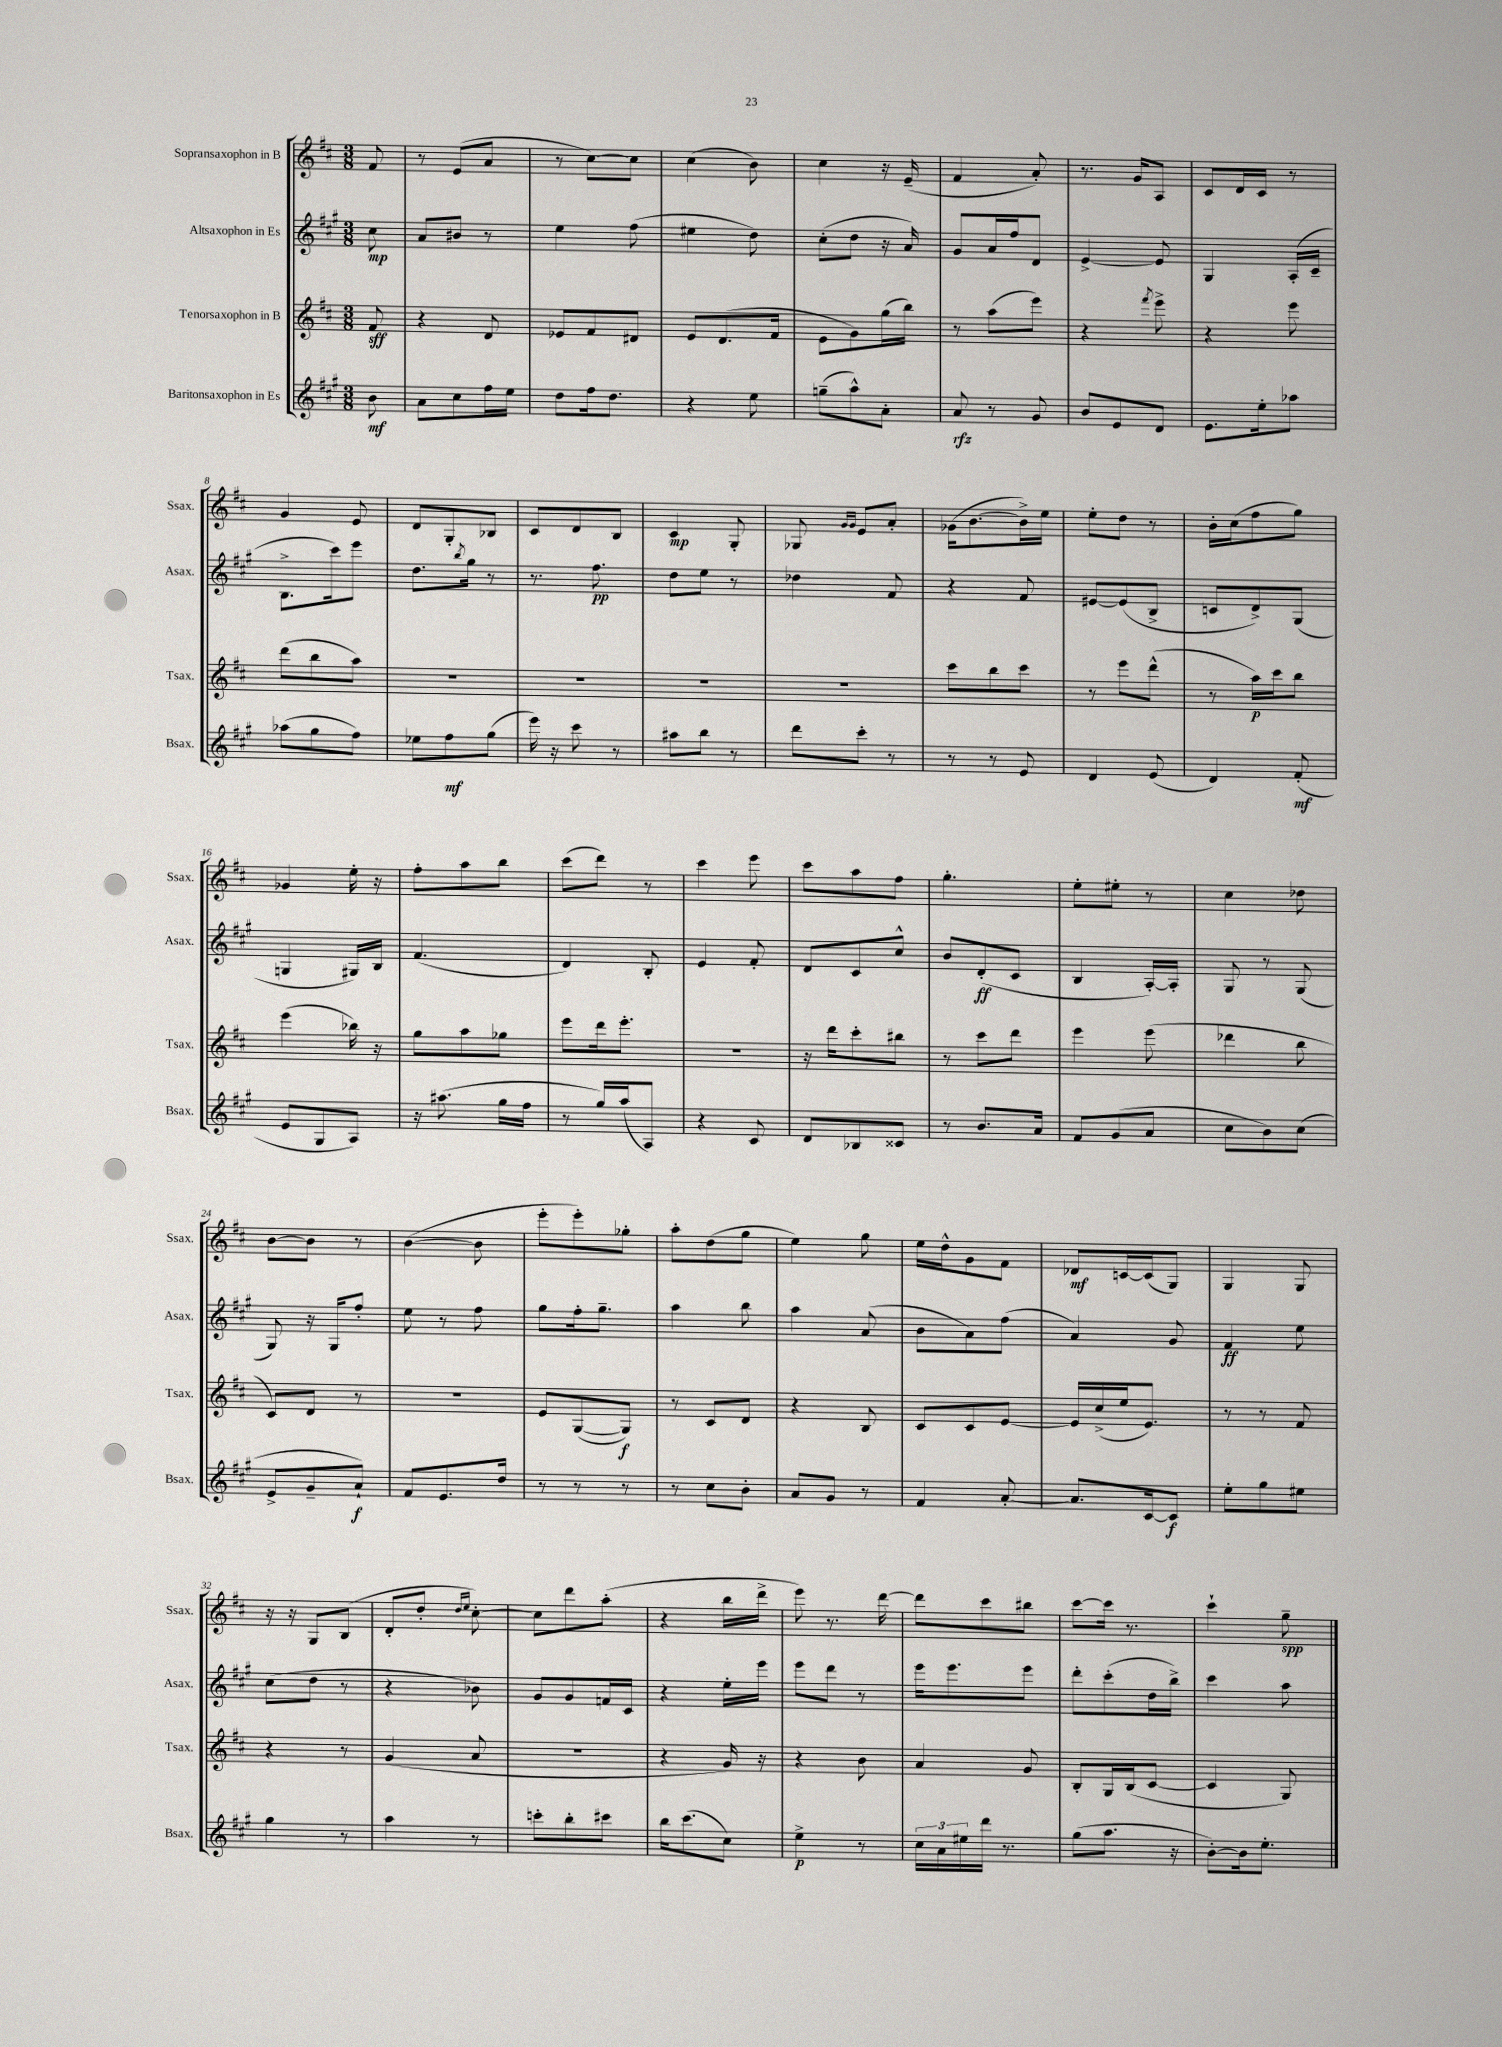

**kern	**kern	**kern	**kern
*staff4	*staff3	*staff2	*staff1
*clefG2	*clefG2	*clefG2	*clefG2
*k[f#c#g#]	*k[f#c#]	*k[f#c#g#]	*k[f#c#]
*M3/8	*M3/8	*M3/8	*M3/8
8b\	8f#/	8cc#\	8f#/
=	=	=	=
8a\L	4r	8a/L	8r
8cc#\	.	8b#/J	(8e/L
16ff#\L	8d/	8r	8a/J
16ee\JJ	.	.	.
=	=	=	=
8dd\L	8e-/L	4ee\	8r
16ff#\k	8f#/	.	[8cc#\L)
8.dd\J	.	.	.
.	8d#/J	(8ff#\	8cc#\]J
=	=	=	=
4r	8e/L	4ee#\	(4cc#\
.	(8.d/	.	.
8ee\	.	8dd\)	8b\)
.	16f#/Jk	.	.
=	=	=	=
(8gg~\L	8e\L	(8cc#'\L	4cc#\
8aa^^\)	8g\)	8dd\J	.
8a'\J	(16gg\L	16r	16r
.	16bb\JJ)	16a/)	(16e~/
=	=	=	=
8a/	8r	8g#/L	4f#/
8r	(8aa\L	16a/L	.
.	.	16ff#/J	.
8g#/	8eee\J)	8d/J	8a'/)
=	=	=	=
8b/L	4r	[4e^/	8.r
8e/	.	.	.
.	.	.	16g/LK
.	8qfff#/	.	.
8d/J	8eee^\	8e/]	8A/J
=	=	=	=
8.e\L	4r	4G#/	8c#/L
.	.	.	16d/L
16ee'\k	.	.	16c#/JJ
8aa-\J	8eee\	(16A'/LL	8r
.	.	16c#~/JJ	.
=	=	=	=
(8aa-\L	(8ddd\L	8.B^\L	4g/
8gg#\	8bb\	.	.
.	.	16ccc#\k)	.
8ff#\J)	8aa\J)	8eee\J	8e/
=	=	=	=
8ee-\L	4.r	8.dd\L	8d/L
8ff#\	.	.	8G'/
.	.	8qbb/	.
.	.	16gg#\Jk	.
(8gg#\J	.	8r	8B-/J
=	=	=	=
16eee\)	4.r	8.r	8c#/L
16r	.	.	.
8ccc#\	.	.	8d/
.	.	8.ff#\	.
8r	.	.	8B/J
=	=	=	=
8aa#\L	4.r	8dd\L	4c#/
8bb\J	.	8ee\J	.
8r	.	8r	8G'/
=	=	=	=
8ddd\L	4.r	4dd-\	8G-/
.	.	.	16qqg/LL
.	.	.	16qqg/JJ
8ccc#'\J	.	.	8e/L
8r	.	8f#/	8a'/J
=	=	=	=
8r	8ccc#\L	4r	(16g-\LK
.	.	.	[8.b\
8r	8bb\	.	.
8e/	8ccc#\J	8f#/	16b^\]L)
.	.	.	16ee\JJ
=	=	=	=
4d/	8r	[8e#/L	8ee'\L
.	8eee\L	(8e#/]	8dd\J
(8e/	(8ddd^^\J	8B^/J	8r
=	=	=	=
4d/)	8r	8c/L	16b'\LL
.	.	.	(16cc#\J
.	16aa\LL)	8d^/)	8ff#\
.	16ccc#\J	.	.
(8f#'/	8bb\J	(8G#/J	8gg\J)
=	=	=	=
8e/L	(4eee\	4G/	4g-/
8G#/	.	.	.
8A/J)	16bb-\)	16G#/LL)	16ee'\
.	16r	16B/JJ	16r
=	=	=	=
16r	8gg\L	(4.f#/	8ff#'\L
(8.aa#\	.	.	.
.	8aa\	.	8aa\
16gg#\LL	8gg-\J	.	8bb\J
16ff#\JJ	.	.	.
=	=	=	=
8r	8eee\L	4d/)	(8ccc#\L
16gg#/LL)	16ddd\k	.	8ddd\J)
(16aa/J	8.eee'\J	.	.
8A/J)	.	8B'/	8r
=	=	=	=
4r	4.r	4e/	4ccc#\
8c#/	.	8f#'/	8eee\
=	=	=	=
8d/L	16r	8d/L	8ccc#\L
.	16ddd\LK	.	.
8B-/	8ccc#'\	8c#/	8aa\
8c##/J	8bb#\J	8cc#^^/J	8ff#\J
=	=	=	=
8r	8r	8b/L	4.gg'\
8.b/L	8ccc#\L	(8d'/	.
.	8ddd\J	8c#/J	.
16a/Jk	.	.	.
=	=	=	=
8f#/L	4eee\	4B/	8ee'\L
(8g#/	.	.	8ee#'\J
8a/J	(8eee\	[16A'/LL)	8r
.	.	16A'/]JJ	.
=	=	=	=
8cc#\L	4ddd-\	8G#/	4cc#\
8b\)	.	8r	.
(8cc#\J	8bb\	(8G#/	8dd-\
=	=	=	=
8e^/L	8c#/L)	8G#/)	[8b\L
8g#~/	8d/J	16r	8b\]J
.	.	16G#/LK	.
8a`/J)	8r	8ff#'/J	8r
=	=	=	=
8f#/L	4.r	8ee\	([4b\
8.e/	.	8r	.
.	.	8ff#\	8b\]
16dd/Jk	.	.	.
=	=	=	=
8r	8e/L	8gg#\L	8eee'\L
8r	([8G/	16ff#'\k	8eee'\)
.	.	8.gg#~\J	.
8r	8G/]J)	.	8gg-'\J
=	=	=	=
8r	8r	4aa\	8aa'\L
8cc#\L	8c#/L	.	(8dd\
8b'\J	8d/J	8bb\	8gg\J
=	=	=	=
8a/L	4r	4aa\	4ee\)
8g#/J	.	.	.
8r	8B/	(8a/	8gg\
=	=	=	=
4f#/	8c#/L	8b\L	16ee\LL
.	.	.	16dd^^\J
.	8c#/	8a\)	8g\
[8a'/	[8e/J	(8ff#\J	8f#\J
=	=	=	=
8.a/]L	16e/]LL	4a/)	8d-/L
.	(16cc#^/	.	.
.	16ee/J	.	[16c/L
[16c#/k	8.e/J)	.	(16c/]J
8c#/]J	.	8g#/	8G/J)
=	=	=	=
8ee'\L	8r	4f#/	4G/
8gg#\	8r	.	.
8ee#\J	8f#/	8ee\	8G/
=	=	=	=
4gg#\	4r	(8cc#\L	16r
.	.	.	16r
.	.	8dd\J	8G/L
8r	8r	8r	(8B/J
=	=	=	=
4aa\	(4g/	4r	8d'/L
.	.	.	8dd'/J
.	.	.	16qqdd/LL
.	.	.	16qqee/JJ
8r	8a/	8b-\)	[8cc#'\)
=	=	=	=
8ccc'\L	4.r	8g#/L	8cc#\]L
8bb'\	.	8g#/	8ddd\
8ccc#\J	.	16f/L	(8aa'\J
.	.	16c#/JJ	.
=	=	=	=
16bb\LK	4r	4r	4r
(8.ccc#\	.	.	.
8cc#\J)	16g/)	16ee'\LL	16bb\LL
.	16r	16eee\JJ	16ddd^\JJ
=	=	=	=
4ee^\	4r	8eee\L	8eee\)
.	.	8ddd\J	8.r
8r	8b\	8r	.
.	.	.	[16ddd\
=	=	=	=
24cc#\LL	4a/	16eee\LK	8ddd\]L
24a\	.	.	.
.	.	8.eee\	.
24ee#\	.	.	.
16ddd\JJ	.	.	8ccc#\
8.r	.	.	.
.	8g/	8eee\J	8bb#\J
=	=	=	=
(8gg#\L	8B'/L	8ddd'\L	[8ccc#\L
8.aa\J	16G/L	(8ccc#'\	16ccc#\]Jk
.	(16B/J	.	8.r
.	[8c#/J	16dd\L	.
16r	.	16bb^\JJ)	.
=	=	=	=
[8b'\L)	4c#/]	4ccc#\	4ccc#`\
16b\]k	.	.	.
8.ee'\J	.	.	.
.	8G/)	8aa\	8gg~\
==	==	==	==
*-	*-	*-	*-
